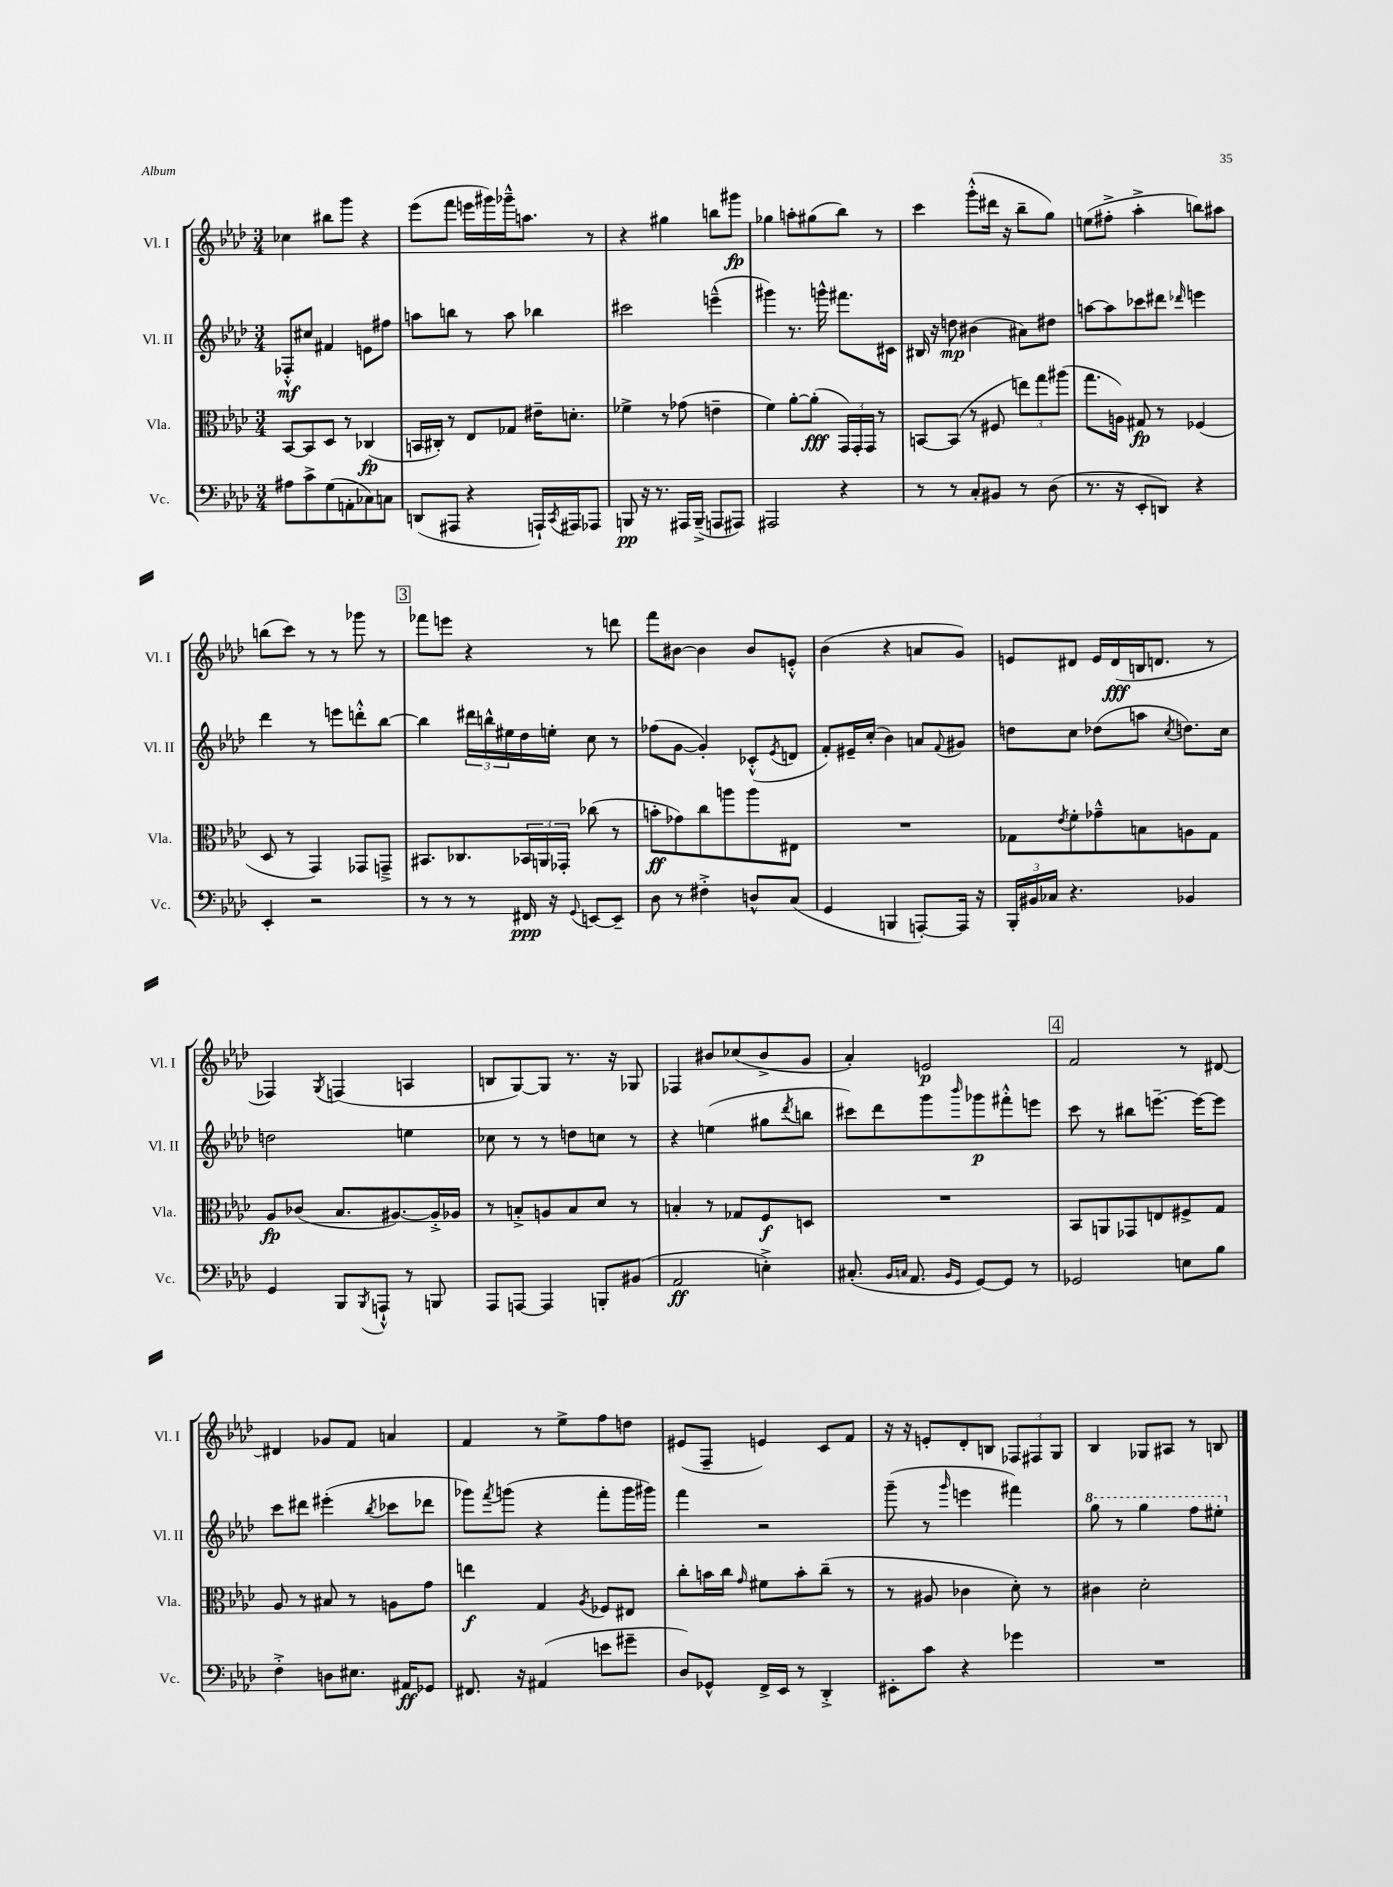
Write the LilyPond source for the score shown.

<<
\new StaffGroup <<
\new Staff = "s0" \with { instrumentName = "Vl. I" shortInstrumentName = "Vl. I" } {
    \clef treble \key aes \major \numericTimeSignature \time 3/4
    ces''4 bis''8 g'''8 r4 |
    ees'''8( f'''8 e'''16 gis'''16) ges'''16---^ a''8. r8 |
    r4 gis''4 b''8 gis'''8\fp |
    ges''4 a''8-. gis''8( bes''8) r8 |
    c'''4 g'''8-.-^( dis'''16 r16 bes''8-- g''8) |
    e''8( fis''8-.-> aes''4-.-> b''8) ais''8 |
    b''8( c'''8) r8 r8 ges'''8 r8 |
    \mark \markup { \box "3" } fes'''8 e'''8 r4 r8 d'''8 |
    f'''8 bis'8~ bis'4 bis'8 e'8-.-^ |
    bes'4( r4 a'8 g'8) |
    e'8 dis'8 e'16 dis'16\fff( b16 d'8. r8 |
    fes4) \acciaccatura { g8 } f4( a4 |
    b8 g8~) g8 r8. r16 ges8 |
    fes4 bis'8 ces''8( bis'8-> g'8 |
    aes'4-.) e'2\p |
    \mark \markup { \box "4" } f'2 r8 dis'8~ |
    dis'4 ges'8 f'8 a'4 |
    f'4 r8 ees''8-> f''8 d''8 |
    eis'8( f8-- e'4) c'8 f'8 |
    r16 r16 e'8-. des'8-. b8 \tuplet 3/2 { fes8 fis8 g8 } |
    bes4 ges8 ais8 r8 b8 \bar "|." |
}
\new Staff = "s1" \with { instrumentName = "Vl. II" shortInstrumentName = "Vl. II" } {
    \clef treble \key aes \major \numericTimeSignature \time 3/4
    fes8-.-^\mf cis''8 fis'4 e'8 fis''8 |
    a''8 b''8 r8 a''8 bes''4 |
    cis'''2 e'''4---^( |
    gis'''4) r8. g'''16-^ fis'''8. cis'16 |
    bis16 r16 d''8\mp bis'4( ais'8) dis''8 |
    a''8~ a''8 ces'''8 dis'''8 \grace { des'''16 } e'''4 |
    des'''4 r8 e'''8 d'''8-.-^ bes''8~ |
    \mark \markup { \box "3" } bes''4 \tuplet 3/2 { dis'''16 b''16-^ eis''16 } des''16 e''16-. c''8 r8 |
    fes''8( g'8~ g'4-.) ces'8-.-^( \acciaccatura { ees'8 } d'8 |
    f'8-.) eis'16-- c''16-.( bes'4) a'8 \appoggiatura { f'8 } gis'8 |
    d''8 c''8 des''8( a''8 \acciaccatura { c''8 } d''8.) c''16 |
    d''2 e''4 |
    ces''8 r8 r8 d''8 c''8 r8 |
    r4 e''4( gis''8 \acciaccatura { des'''8 } b''8 |
    cis'''8) des'''8 g'''8 \grace { bes'''16 } ges'''8\p fis'''8-.-^ e'''8 |
    \mark \markup { \box "4" } c'''8 r8 bis''8 e'''8.~-- e'''16~ e'''8 |
    c'''8 dis'''8 eis'''4-.( \acciaccatura { bes''8 } ces'''8 des'''8 |
    ges'''8) \acciaccatura { f'''8 } g'''8( r4 f'''8-. g'''16 gis'''16) |
    f'''4 r2 |
    g'''8--( r8 \grace { g'''16 } e'''4 fis'''4) |
    \ottava #1 g'''8 r8 g'''4 f'''8 eis'''8-. \ottava #0 \bar "|." |
}
\new Staff = "s2" \with { instrumentName = "Vla." shortInstrumentName = "Vla." } {
    \clef alto \key aes \major \numericTimeSignature \time 3/4
    bes,8~ bes,8 des8 r8 ces4\fp( |
    b,16 cis16-.) r8 ees8 ges8 eis'16-- d'8.-. |
    fes'4-> r8 ges'8( e'4-- |
    f'4) aes'8~-. aes'8-.\fff( \tuplet 3/2 { g,16) g,16-. g,16 } r8 |
    b,8~ b,8( r8 fis8 \tuplet 3/2 { e''8) g''8 ais''8( } |
    g''8. a16) gis8\fp r8 fes4( |
    des8 r8 g,4) ges,8 g,8---> |
    \mark \markup { \box "3" } bis,8. ces8. \tuplet 3/2 { bes,16 a,16 ges,16-. } ces''8( r8 |
    b'8-.\ff ges'8) c''8 a''8 a''8 eis8 |
    R2. |
    ges8 \acciaccatura { ees'8 } f'8-. ges'8---^ b8 a8 ges8 |
    aes8\fp ces'8( bes8. ais8.~) ais16-.-> aes16 |
    r8 b8-.-> a8 b8 des'8 r8 |
    b4-. r8 ges8 f8\f d8 |
    R2. |
    \mark \markup { \box "4" } bes,8 a,8 ges,8 e8 fis8-> g8 |
    aes8 r8 bis8 r8 a8 g'8 |
    e''4\f g4 \acciaccatura { aes8 } fes8 eis8 |
    c''8-. b'16 c''16 \grace { g'16 } fis'8 b'8-. c''8--( r8 |
    r8 ais8 ces'4 des'8-.) r8 |
    cis'4 des'2-. \bar "|." |
}
\new Staff = "s3" \with { instrumentName = "Vc." shortInstrumentName = "Vc." } {
    \clef bass \key aes \major \numericTimeSignature \time 3/4
    ais8 c'8-> g8( a,8-. ces8) c8 |
    d,8( ais,,8 r4 a,,16-!) \acciaccatura { c,8 } ais,,16 aes,,8 |
    b,,8\pp r16 r8. ais,,16 b,,16--->( a,,8 ais,,8) |
    ais,,2 r4 |
    r8 r8 c8-. bis,8 r8 des8( |
    r8. r16 ees,8-. d,8) r4 |
    ees,4-. r2 |
    \mark \markup { \box "3" } r8 r8 r8 fis,16\ppp r16 \appoggiatura { g,8 } e,8~ e,8-- |
    des8 r8 fis4-.-> d8-^ c8( |
    g,4 b,,4 a,,8~-.) a,,16 r16 |
    \tuplet 3/2 { bes,,16-. bis,16 ces16 } r4. bes,4 |
    g,4 bes,,8 \acciaccatura { bes,,8 } a,,8-!-^ r8 b,,8 |
    aes,,8 a,,8~ a,,4 b,,8-. bis,8( |
    aes,2\ff e4-.->) |
    cis8.-.( \grace { bes,16 c16 } aes,8. \grace { bes,16 g,16 } g,8~) g,8 r8 |
    \mark \markup { \box "4" } ges,2 e8 bes8 |
    f4-.-> d8 eis8. ais,16\ff ges,8 |
    fis,8. r16 ais,4( e'8 gis'8-- |
    des8) ges,8-^ f,16-> ees,16 r8 des,4-.-> |
    eis,8-. c'8 r4 ges'4 |
    R2. \bar "|." |
}
>>
>>
\layout { \context { \Score \remove "Bar_number_engraver" } }
